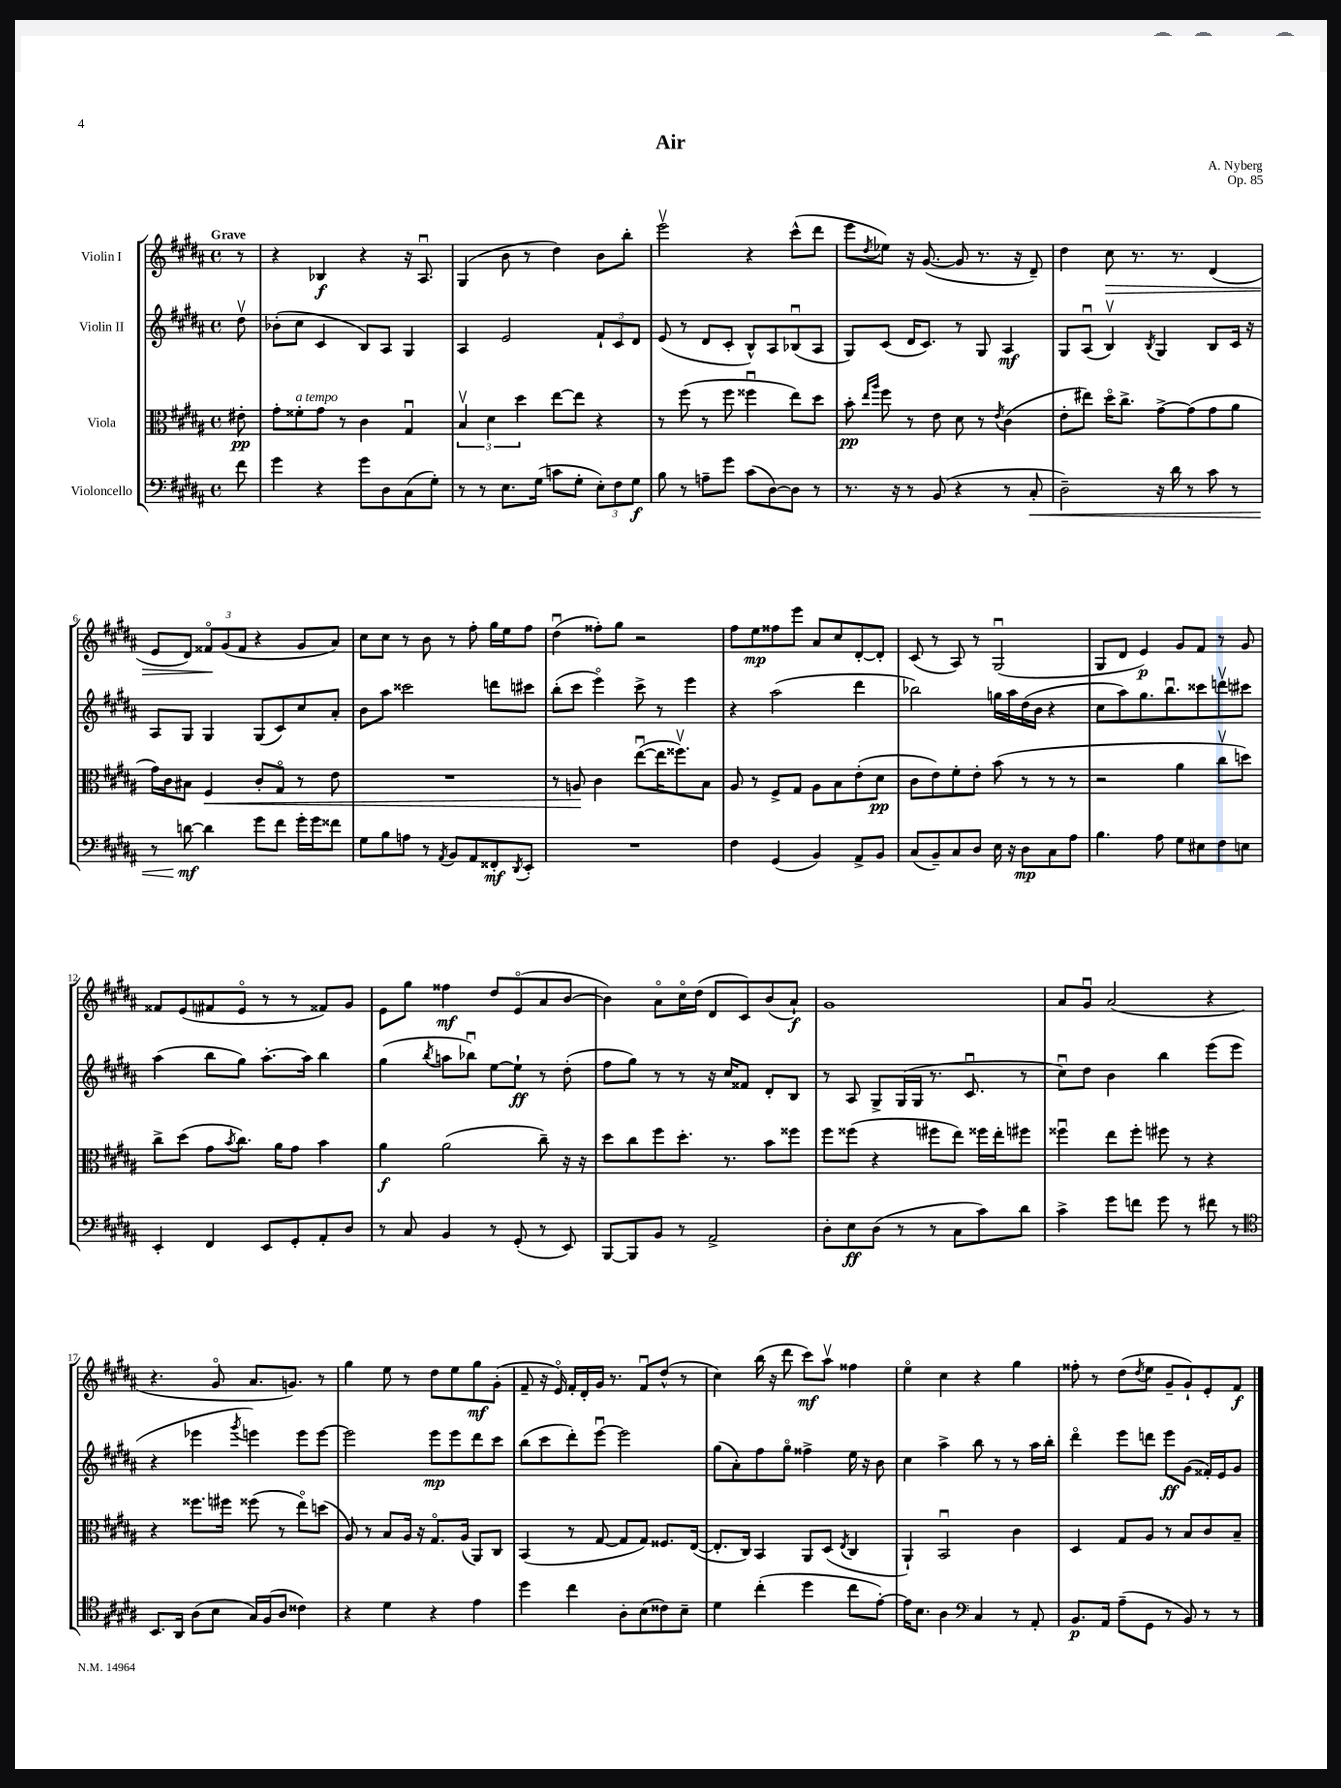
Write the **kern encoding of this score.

**kern	**dynam	**kern	**dynam	**kern	**dynam	**kern	**dynam
*part4	*part4	*part3	*part3	*part2	*part2	*part1	*part1
*staff4	*staff4	*staff3	*staff3	*staff2	*staff2	*staff1	*staff1
*I"Violoncello	*	*I"Viola	*	*I"Violin II	*	*I"Violin I	*
*clefF4	*	*clefC3	*	*clefG2	*	*clefG2	*
*k[f#c#g#d#a#]	*	*k[f#c#g#d#a#]	*	*k[f#c#g#d#a#]	*	*k[f#c#g#d#a#]	*
*M4/4	*	*M4/4	*	*M4/4	*	*M4/4	*
*met(c)	*	*met(c)	*	*met(c)	*	*met(c)	*
=	=	=	=	=	=	=	=
!	!	!	!	!	!	!LO:TX:a:B:t=Grave	!
8f#\	.	8e#X'\	pp	8dd#v\	.	8r	.
=1	=1	=1	=1	=1	=1	=1	=1
4g#\	.	8g#'\L	.	(8b-X'\L	.	4r	.
!	!	!LO:TX:a:i:t=a tempo	!	!	!	!	!
.	.	8f##X'\	.	8cc#\J	.	.	.
4r	.	8g#\J	.	4c#/	.	4B-X/	f
.	.	8r	.	.	.	.	.
8g#\L	.	4c#\	.	8B/L)	.	4r	.
8D#\	.	.	.	8A#/J	.	.	.
(8C#\	.	4G#u/	.	4G#/	.	16r	.
.	.	.	.	.	.	8.A#u/	.
8G#'\J)	.	.	.	.	.	.	.
=2	=2	=2	=2	=2	=2	=2	=2
8r	.	6Bv/	.	4A#/	.	(4G#/	.
8r	.	.	.	.	.	.	.
.	.	6d#\	.	.	.	.	.
8.E\L	.	.	.	2e/	.	8b\	.
.	.	6dd#\	.	.	.	.	.
.	.	.	.	.	.	8r	.
(16G#\Jk	.	.	.	.	.	.	.
8cn\L	.	[8ee\L	.	.	.	4dd#\)	.
8G#'\J	.	8ee\J]	.	.	.	.	.
12E'\L)	.	4r	.	12f#`/L	.	8b\L	.
12F#\	.	.	.	12c#/	.	.	.
.	.	.	.	.	.	8bb'\J	.
12G#\J	f	.	.	12d#/J	.	.	.
=3	=3	=3	=3	=3	=3	=3	=3
8B\	.	8r	.	(8e/	.	2eeev\	.
8r	.	(8ff#\	.	8r	.	.	.
8An~\L	.	8r	.	8d#/L	.	.	.
8g#\J	.	8ff#\	.	8c#'/J	.	.	.
(8c#\L	.	4ff##Xu\	.	8B^^/L)	.	4r	.
[8D#\)	.	.	.	8A#/	.	.	.
8D#\J]	.	8ee\L)	.	(8B-Xu/	.	(8ccc#^^\L	.
8r	.	8dd#\J	.	8A#/J	.	8ddd#\J	.
=4	=4	=4	=4	=4	=4	=4	=4
8.r	.	8b'\	pp	8G#/L)	.	8eee\L	.
.	.	16qqee/LL	.	.	.	.	.
.	.	16qqaa#/JJ	.	.	.	8qdd#/	.
.	.	8ff#\	.	(8c#/J	.	8ee-X\J)	.
16r	.	.	.	.	.	.	.
8r	.	8r	.	16d#/KL	.	16r	.
.	.	.	.	8.c#/J)	.	([8.g#/	.
(8BB/	.	8e\	.	.	.	.	.
4r	.	8d#\	.	8r	.	8g#/]	.
.	.	8r	.	8G#/	.	8.r	.
.	.	8qe/	.	.	.	.	.
8r	.	(4c#\	.	4A#/	mf	.	.
.	.	.	.	.	.	16r	.
!	!LO:HP:b	!	!	!	!	!	!
8C#'/	<	.	.	.	.	8d#~/)	.
=5	=5	=5	=5	=5	=5	=5	=5
2D#~\)	.	8e'\L	.	8G#/L	.	4dd#\	.
.	.	8ee#X\J)	.	(8A#u/J	.	.	.
!	!	!	!	!	!	!	!LO:HP:b
.	.	16dd#\KL	.	4Bv/)	.	8cc#\	>
.	.	8.cc#^\J	.	.	.	.	.
.	.	.	.	.	.	8.r	.
.	.	.	.	8qB/	.	.	.
16r	.	[8g#^\L	.	4G#/	.	.	.
16d#\	.	.	.	.	.	8.r	.
8r	.	(8g#\]	.	.	.	.	.
8c#\	.	8g#\	.	8B/L	.	(4d#/	.
8r	.	8a#\J	.	16c#/Jk	.	.	.
.	.	.	.	16r	.	.	.
!!LO:LB:g=z
=6	=6	=6	=6	=6	=6	=6	=6
8r	.	16g#\LL)	.	8A#/L	.	8e/L	.
.	.	16c#\J	.	.	.	.	.
[8dn\	mf	8B#X\J	.	8G#/J	.	8d#/J)	.
!	!	!	!LO:HP:b	!	!	!	!
4d\]	[	4F#/	<	4G#/	.	12f##X/L	.
.	.	.	.	.	.	(12g#/	]
.	.	.	.	.	.	12f##/J	.
8g#\L	.	8c#'/L	.	(8G#/L	.	4r	.
8f#\J	.	8G#/J	.	8c#/)	.	.	.
16g#'\LL	.	8r	.	8cc#/	.	8g#/L	.
16g#\J	.	.	.	.	.	.	.
8f##X\J	.	8e\	.	8a#'/J	.	8a#/J)	.
=7	=7	=7	=7	=7	=7	=7	=7
8G#\L	.	1r	.	8b\L	.	8cc#\L	.
8B\	.	.	.	8aa#\J	.	8cc#\J	.
8An\J	.	.	.	2ccc##X\	.	8r	.
8r	.	.	.	.	.	8b\	.
8qAA#/	.	.	.	.	.	.	.
8BB/L	.	.	.	.	.	8r	.
8AA#/	.	.	.	.	.	8ff#'\	.
8FF##X'/	mf	.	.	8dddn\L	.	16gg#\LL	.
.	.	.	.	.	.	16ee\J	.
8qDD#/	.	.	.	.	.	.	.
8EE'/J	.	.	.	8ccc#X\J	.	8ff#\J	.
=8	=8	=8	=8	=8	=8	=8	=8
1r	.	8r	.	(8bb'\L	.	(4dd#u\	.
.	.	8An/	.	8ccc#\J	.	.	.
.	.	4c#\	[	4eee\)	.	8ff##X'\L)	.
.	.	.	.	.	.	8gg#\J	.
.	.	([8eeu\L	.	8ccc#^\	.	2r	.
.	.	16ee\K]	.	8r	.	.	.
.	.	8.ff##Xv\)	.	.	.	.	.
.	.	.	.	4eee\	.	.	.
.	.	8B\J	.	.	.	.	.
=9	=9	=9	=9	=9	=9	=9	=9
4F#\	.	8A#/	.	4r	.	8ff#\L	.
.	.	8r	.	.	.	8ee\	mp
(4GG#/	.	8F#^/L	.	(2aa#\	.	8ff##X\	.
.	.	8G#/J	.	.	.	8eee\J	.
4BB/)	.	8A#\L	.	.	.	8a#/L	.
.	.	8B\	.	.	.	8cc#/	.
8AA#^/L	.	(8e'\	.	4ddd#\	.	[8d#'/	.
8BB/J	.	8d#\J	pp	.	.	8d#'/J]	.
=10	=10	=10	=10	=10	=10	=10	=10
(8C#/L	.	8c#\L	.	2bb-X\)	.	(8c#/	.
8BB~/)	.	8e\)	.	.	.	8r	.
8C#/	.	8f#'\	.	.	.	8A#/)	.
8D#/J	.	8e'\J	.	.	.	8r	.
16E\	.	(8b\	.	16ggn\LL	.	(2G#u/	.
16r	.	.	.	16aa#\	.	.	.
8D#\L	mp	8r	.	(16dd#\	.	.	.
.	.	.	.	16b\JJ	.	.	.
8C#\	.	8r	.	4r	.	.	.
8A#\J	.	8r	.	.	.	.	.
=11	=11	=11	=11	=11	=11	=11	=11
4.B\	.	2r	.	8cc#\L	.	8G#/L	.
.	.	.	.	8aa#\)	.	8d#/J	.
.	.	.	.	8.gg#\	.	4e/)	p
8A#\	.	.	.	.	.	.	.
.	.	.	.	8.bbu\	.	.	.
8G#\L	.	4a#\	.	.	.	8g#/L	.
8E#X\	.	.	.	8ccc##X\	.	8f#/J	.
8F#\	.	8cc#v\L	.	8dddnv\	.	8r	.
8En\J	.	8ddn\J)	.	8ccc#X\J	.	8g#/	.
!!LO:LB:g=z
=12	=12	=12	=12	=12	=12	=12	=12
4EE'/	.	8cc#^\L	.	(4aa#\	.	8f##X/L	.
.	.	(8dd#\J	.	.	.	(8e/	.
4FF#/	.	8g#\L	.	8bb\L	.	8f#X/	.
.	.	8qb/	.	.	.	.	.
.	.	8.cc#\J)	.	8gg#\J)	.	8e/J	.
8EE/L	.	.	.	[8.aa#'\L	.	8r	.
.	.	16a#\KL	.	.	.	.	.
8GG#'/	.	8g#\J	.	.	.	8r	.
.	.	.	.	16aa#\Jk]	.	.	.
8AA#'/	.	4b\	.	4bb\	.	8f##X/L)	.
8D#/J	.	.	.	.	.	8g#/J	.
=13	=13	=13	=13	=13	=13	=13	=13
8r	.	4a#\	f	(4gg#\	.	8e\L	.
8C#/	.	.	.	.	.	8gg#\J	.
.	.	.	.	8qbb/	.	.	.
4BB/	.	(2a#\	.	8aan\L	.	4ff##X\	mf
.	.	.	.	8bb-Xu\J)	.	.	.
8r	.	.	.	[8ee\L	.	8dd#/L	.
(8GG#'/	.	.	.	8ee`\J]	ff	(8e/	.
8r	.	8cc#~\)	.	8r	.	8a#/	.
8EE/)	.	16r	.	(8dd#'\	.	[8b/J	.
.	.	16r	.	.	.	.	.
=14	=14	=14	=14	=14	=14	=14	=14
[8BBB/L	.	8dd#\L	.	8ff#\L	.	4b\])	.
8BBB/]	.	8cc#\	.	8gg#\J)	.	.	.
8BB/J	.	8ff#\	.	8r	.	8a#\L	.
8r	.	8.dd#'\J	.	8r	.	16cc#\L	.
.	.	.	.	.	.	(16dd#\JJ	.
2AA#^/	.	.	.	16r	.	8d#/L	.
.	.	8.r	.	16cc#/KL	.	.	.
.	.	.	.	8f##X/J	.	8c#/)	.
.	.	8b\L	.	8d#'/L	.	(8b/	.
.	.	8ff##X\J	.	8B/J	.	8a#`/J)	f
=15	=15	=15	=15	=15	=15	=15	=15
8D#'\L	.	8ff#\L	.	8r	.	1g#	.
8E\	ff	(8ff##X\J	.	8A#/	.	.	.
(8D#\J	.	4r	.	8G#^/L	.	.	.
8r	.	.	.	(16G#/L	.	.	.
.	.	.	.	16G#/JJ	.	.	.
8r	.	8ff#X\L	.	8.r	.	.	.
8C#\L	.	8ee\J)	.	.	.	.	.
.	.	.	.	8.c#u/	.	.	.
8c#\)	.	16ff##X\LL	.	.	.	.	.
.	.	16ee'\J	.	.	.	.	.
8d#\J	.	8ff#X\J	.	8r	.	.	.
=16	=16	=16	=16	=16	=16	=16	=16
4c#^\	.	4ff##Xu\	.	8cc#u\L)	.	8a#/L	.
.	.	.	.	8dd#\J	.	8g#u/J	.
8g#\L	.	8ee\L	.	4b\	.	(2a#/	.
8fn\J	.	8ff##'\J	.	.	.	.	.
8g#\	.	8ff#X\	.	4bb\	.	.	.
8r	.	8r	.	.	.	.	.
8f#X\	.	4r	.	(8eee\L	.	4r	.
8r	.	.	.	8eee\J	.	.	.
!!LO:LB:g=z
=17	=17	=17	=17	=17	=17	=17	=17
*clefC4	*	*	*	*	*	*	*
8.BB/L	.	4r	.	4r	.	4.r	.
16AA#/Jk	.	.	.	.	.	.	.
(8A#\L	.	8.ff##X\L	.	4eee-X\	.	.	.
8B\J	.	.	.	.	.	8g#/	.
.	.	16ff#X\Jk	.	.	.	.	.
.	.	.	.	8qggg#/	.	.	.
16G#/LL)	.	(8ff##X\	.	4eeen\)	.	8.a#/L	.
(16F#/J	.	.	.	.	.	.	.
8A#/J	.	8r	.	.	.	.	.
.	.	.	.	.	.	8.gn/J)	.
4c##X\)	.	8ee\L)	.	8eee\L	.	.	.
.	.	(8ddn\J	.	[8eee\J	.	8r	.
=18	=18	=18	=18	=18	=18	=18	=18
4r	.	8A#/)	.	2eee\]	.	4gg#\	.
.	.	8r	.	.	.	.	.
4d#\	.	8B/L	.	.	.	8ee\	.
.	.	16A#/Jk	.	.	.	8r	.
.	.	16r	.	.	.	.	.
4r	.	8.G#/L	.	8eee\L	mp	8dd#\L	.
.	.	.	.	8eee\	.	8ee\	.
.	.	(16A#/Jk	.	.	.	.	.
4e\	.	8AA#/L)	.	8ddd#\	.	8gg#\	mf
.	.	8C#/J	.	8ccc#\J	.	(8g#'\J	.
=19	=19	=19	=19	=19	=19	=19	=19
4dd#\	.	(4BB/	.	(8bb\L	.	8f#~/	.
.	.	.	.	8ccc#\	.	16r	.
.	.	.	.	.	.	16e/)	.
4cc#\	.	8r	.	8ddd#'\)	.	16f#'/LL	.
.	.	.	.	.	.	16d#'/	.
.	.	[8G#/	.	[8eeeu\J	.	16g#/JJ	.
.	.	.	.	.	.	8.r	.
8A#'\L	.	8G#/L]	.	2eee\]	.	.	.
(8B\	.	8G#/J)	.	.	.	8f#u/L	.
8c##X\)	.	8.F##X/L	.	.	.	(8dd#^^/J	.
8B~\J	.	.	.	.	.	8r	.
.	.	([16E/Jk	.	.	.	.	.
=20	=20	=20	=20	=20	=20	=20	=20
4d#\	.	8.E'/L]	.	(8gg#\L	.	4cc#\)	.
.	.	.	.	8a#'\)	.	.	.
.	.	16C#/Jk)	.	.	.	.	.
(4cc#'\	.	4BB/	.	8ff#\	.	(16bb\	.
.	.	.	.	.	.	16r	.
.	.	.	.	8gg#\J	.	8ddd#\	.
4dd#\	.	8AA#/L	.	4ff##X^\	.	8ccc#\L)	mf
.	.	(8D#/J	.	.	.	8aa#v\J	.
.	.	8qE/	.	.	.	.	.
8cc#\L	.	4C#/	.	16ee\	.	4ff##X\	.
.	.	.	.	16r	.	.	.
[8e'\J)	.	.	.	8b\	.	.	.
=21	=21	=21	=21	=21	=21	=21	=21
16e\KL]	.	4AA#`/)	.	4cc#\	.	4ee\	.
8.B\J	.	.	.	.	.	.	.
4A#\	.	2BBu/	.	4aa#^\	.	4cc#\	.
*clefF4	*	*	*	*	*	*	*
4C#/	.	.	.	8bb\	.	4r	.
.	.	.	.	8r	.	.	.
8r	.	4c#\	.	8r	.	4gg#\	.
8AA#'/	.	.	.	16aa#\LL	.	.	.
.	.	.	.	16bb'\JJ	.	.	.
=22	=22	=22	=22	=22	=22	=22	=22
8.BB/L	p	4D#/	.	4ddd#\	.	8ff##X'\	.
.	.	.	.	.	.	8r	.
16AA#/Jk	.	.	.	.	.	.	.
(8A#~\L	.	8G#/L	.	8eee\L	.	(8dd#\L	.
.	.	.	.	.	.	8qdd#/	.
8GG#\J	.	8A#/J	.	8dddn\J	.	8ee\J	.
8r	.	8r	.	8eee\L	ff	8g#~/L	.
8BB/)	.	8B/L	.	(8g#\J	.	8g#`/)	.
8r	.	8c#/	.	16f##X'/LL)	.	8e'/	.
.	.	.	.	16e/J	.	.	.
8r	.	8B~/J	.	8g#/J	.	8f#/J	f
==	==	==	==	==	==	==	==
*-	*-	*-	*-	*-	*-	*-	*-
